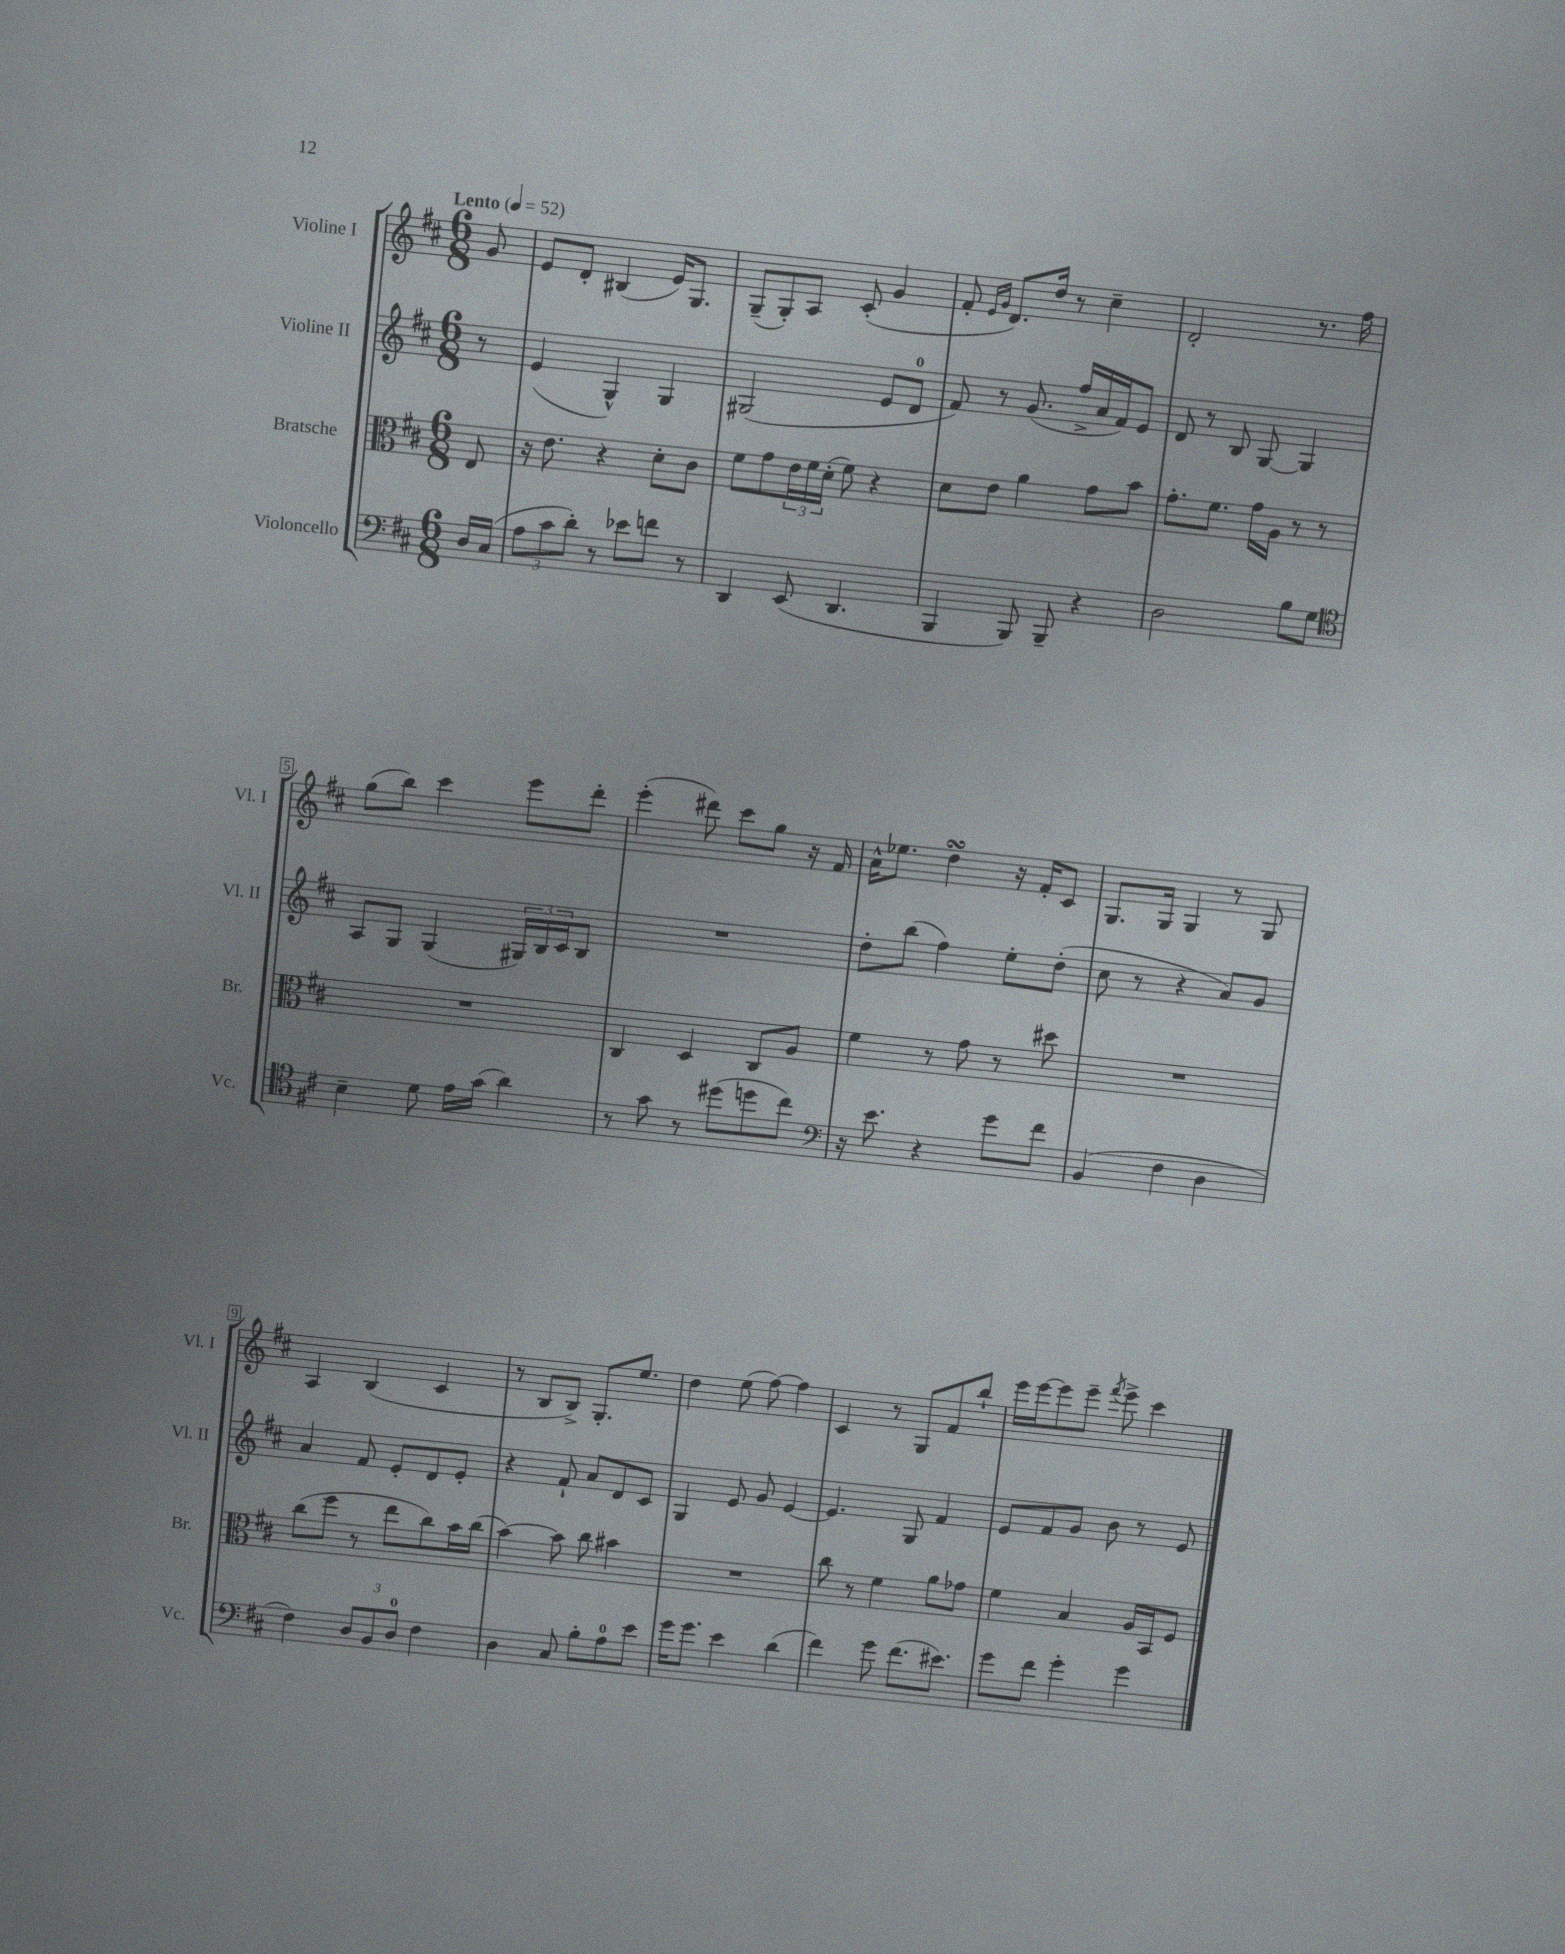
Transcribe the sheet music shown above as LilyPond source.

<<
\new StaffGroup <<
\new Staff = "s0" \with { instrumentName = "Violine I" shortInstrumentName = "Vl. I" } {
    \clef treble \key d \major \numericTimeSignature \time 6/8 \partial 8 \tempo "Lento" 4 = 52
    g'8 |
    e'8 d'8-. bis4( e'16) g8. |
    g8--( g8-.) a8 cis'8-.( g'4 |
    fis'8-. \grace { e'16 g'16 } d'8.) d''16 r8 cis''4-- |
    d'2-. r8. fis''16 |
    g''8( b''8) cis'''4 e'''8 d'''8-. |
    e'''4-.( dis'''8) cis'''8 g''8 r16 fis'16 |
    a'16-^ ees''8. d''4\turn r16 fis'16-. cis'8 |
    g8. g16 g4 r8 g8 |
    a4 b4( cis'4 |
    r8 b8 b8->) g8.-. e''8. |
    d''4 e''8( fis''8~) fis''4 |
    cis'4 r8 g8 fis'8 b''8-! |
    e'''16 e'''16~ e'''8 e'''8-- \acciaccatura { fis'''8 } e'''8-> cis'''4 \bar "|." |
}
\new Staff = "s1" \with { instrumentName = "Violine II" shortInstrumentName = "Vl. II" } {
    \clef treble \key d \major \numericTimeSignature \time 6/8 \partial 8
    r8 |
    e'4( g4-^) g4 |
    gis2( e'8 d'8-0 |
    fis'8) r8 g'8.( fis''16-> a'16 fis'16) e'8 |
    d'8 r8 b8 g8~ g4 |
    a8 g8 g4( \tuplet 3/2 { gis16) b16 cis'16 } b8 |
    R2. |
    d''8-. b''8( fis''4) e''8-. d''8-.( |
    cis''8 r8 r4 a'8) g'8 |
    a'4 fis'8 e'8-. d'8 e'8-. |
    r4 fis'8-! a'8 d'8 cis'8 |
    g4 e'8 g'8 e'4~ |
    e'4. g8 fis'4 |
    e'8 fis'8 g'8 b'8 r8 e'8 \bar "|." |
}
\new Staff = "s2" \with { instrumentName = "Bratsche" shortInstrumentName = "Br." } {
    \clef alto \key d \major \numericTimeSignature \time 6/8 \partial 8
    e8 |
    r16 e'8. r4 d'8-. cis'8 |
    fis'8 g'8 \tuplet 3/2 { e'16 fis'16 d'16-.( } fis'8) r4 |
    d'8 e'8 a'4 g'8 b'8 |
    g'8.-. fis'8. g'16 a16 r8 r8 |
    R2. |
    cis4 d4 cis8 a8 |
    fis'4 r8 g'8 r8 dis''8 |
    R2. |
    cis''8( fis''8 r8 e''8 cis''8) b'16 cis''16( |
    b'4~) b'8 cis''8 bis'4 |
    R2. |
    cis''8 r8 fis'4 a'8 ges'8 |
    fis'4 b4 a16 b,16 fis8 \bar "|." |
}
\new Staff = "s3" \with { instrumentName = "Violoncello" shortInstrumentName = "Vc." } {
    \clef bass \key d \major \numericTimeSignature \time 6/8 \partial 8
    d16 cis16( |
    \tuplet 3/2 { a8 cis'8 d'8-.) } r8 ees'8 f'8 r8 |
    d,4 e,8( d,4. |
    b,,4 b,,8) b,,8-- r4 |
    d2 b8 g8 |
    \clef tenor b4-- d'8 e'16 g'16( a'4) |
    r8 g'8 r8 dis''8( d''8 cis''8) |
    \clef bass r16 e'8. r4 g'8 fis'8 |
    b,4( fis4 d4 |
    fis4) \tuplet 3/2 { d8 b,8 d8-0 } fis4 |
    d4 cis8 b8-. a8-0 e'8 |
    g'16 g'8. e'4 d'4( |
    fis'4) g'8 fis'8.( eis'8.) |
    g'8 fis'8 g'4-. g'4 \bar "|." |
}
>>
>>
\layout { \context { \Score \override BarNumber.stencil = #(make-stencil-boxer 0.1 0.3 ly:text-interface::print) } }
